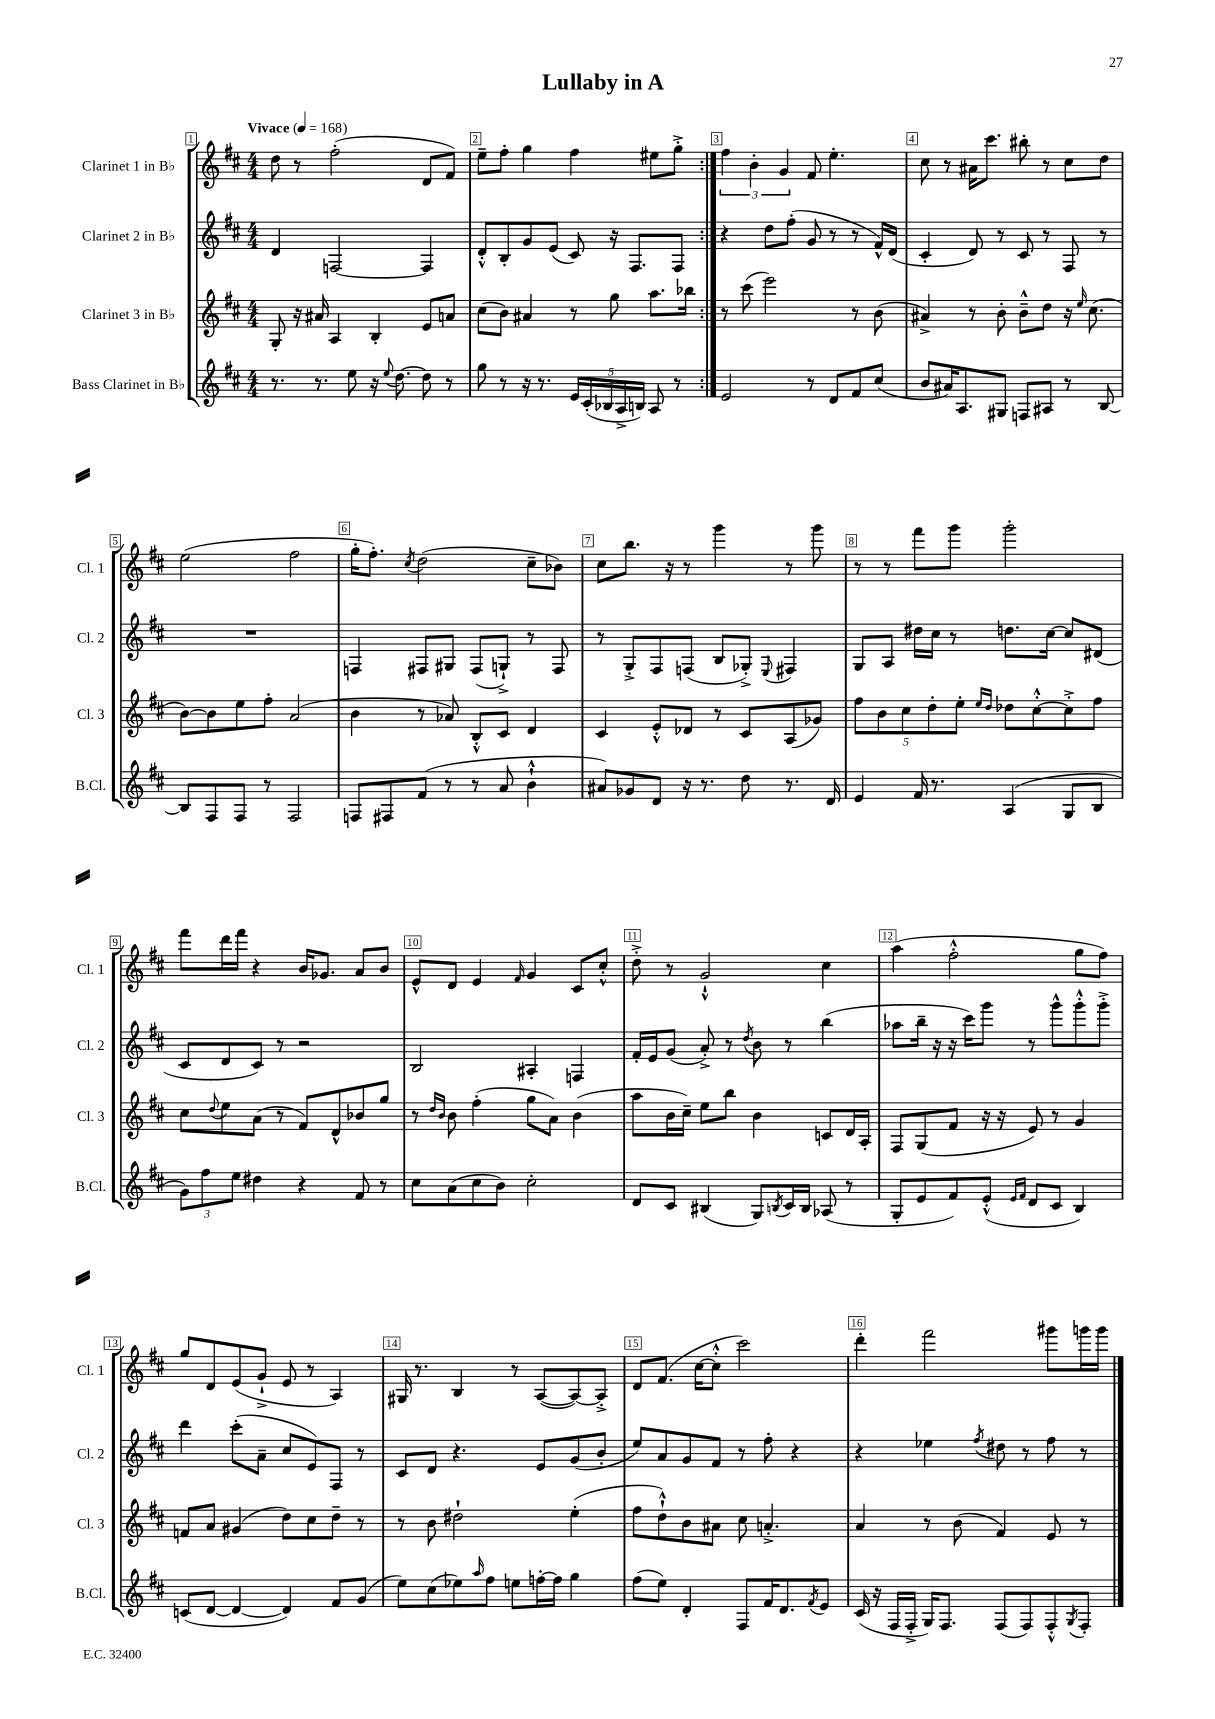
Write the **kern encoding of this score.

**kern	**kern	**kern	**kern
*part4	*part3	*part2	*part1
*staff4	*staff3	*staff2	*staff1
*I"Bass Clarinet in B♭	*I"Clarinet 3 in B♭	*I"Clarinet 2 in B♭	*I"Clarinet 1 in B♭
*I'B.Cl.	*I'Cl. 3	*I'Cl. 2	*I'Cl. 1
*clefG2	*clefG2	*clefG2	*clefG2
*k[f#c#]	*k[f#c#]	*k[f#c#]	*k[f#c#]
*M4/4	*M4/4	*M4/4	*M4/4
*MM168	*MM168	*MM168	*MM168
=1	=1	=1	=1
!	!	!	!LO:TX:a:B:t=Vivace
8.r	8G'/	4d/	8dd\
.	16r	.	8r
8.r	16a#X/	.	.
.	4A/	[2Fn/	(2ff#'\
8ee\	.	.	.
16r	4B'/	.	.
8qqee/	.	.	.
[8.dd\	.	.	.
8dd\]	8e/L	4F/]	8d/L
8r	8an/J	.	8f#/J)
=2	=2	=2	=2
8gg\	(8cc#\L	8d'^^/L	8ee~\L
8r	8b\J)	8B'/	8ff#'\J
16r	4a#X/	8g/	4gg\
8.r	.	.	.
.	.	(8e/J	.
20e/LL	8r	8c#/)	4ff#\
(20c#'/	.	.	.
20B-X/	.	.	.
.	8gg\	16r	.
20A^/	.	.	.
.	.	8.F#/L	.
20Bn/JJ)	.	.	.
8A/	8.aa\L	.	8ee#X\L
8r	.	8F#/J	8gg'^\J
.	16bb-X\Jk	.	.
=3:|!	=3:|!	=3:|!	=3:|!
2e/	8r	4r	6ff#\
.	(8ccc#\	.	.
.	.	.	6b'\
.	2eee\)	8dd\L	.
.	.	.	6g/
.	.	(8ff#'\J	.
8r	.	8g/	8f#/
8d/L	.	8r	4.ee'\
8f#/	8r	8r	.
(8cc#/J	(8b\	16f#^^/LL)	.
.	.	(16d/JJ	.
=4	=4	=4	=4
8b/L	4a#X^/)	4c#'/	8cc#\
16a#X/K)	.	.	8r
8.A/	.	.	.
.	8r	8d/)	16a#X\KL
.	.	.	8.ccc#\J
8G#X/J	8b'\	8r	.
8Fn/L	8b~^^\L	8c#/	8bb#X'\
8A#X/J	8dd\J	8r	8r
8r	16r	8F#/	8cc#\L
.	16qqee/	.	.
.	(8.cc#\	.	.
[8B/	.	8r	8dd\J
!!LO:LB:g=z
=5	=5	=5	=5
8B/L]	[8b\L)	1r	(2ee\
8F#/	8b\]	.	.
8F#/J	8ee\	.	.
8r	8ff#'\J	.	.
2F#/	(2a/	.	2ff#\
=6	=6	=6	=6
8Fn/L	4b\	4Fn/	16gg'\KL
.	.	.	8.ff#'\J)
8F#X/	.	.	.
.	.	.	8qcc#/
(8f#/J	8r	8F#X/L	(2dd\
8r	8a-X/)	8G#X/J	.
8r	8B'^^/L	(8F#/L	.
8a/	8c#/J	8Gn`^/J)	.
4b`^^\	4d/	8r	8cc#~\L
.	.	8F#/	8b-X\J)
=7	=7	=7	=7
8a#X/L)	4c#/	8r	8cc#\L
8g-X/	.	8G'^/L	8.bb\J
8d/J	8e'^^/L	8F#/	.
.	.	.	16r
16r	8d-X/J	(8Fn/J	8r
8.r	.	.	.
.	8r	8B/L	4ggg\
8dd\	8c#/L	8G-X'^/J)	.
.	.	8qqE/	.
8.r	(8A/	4F#X/	8r
.	8g-X/J)	.	8ggg\
16d/	.	.	.
=8	=8	=8	=8
4e/	10ff#\L	8G/L	8r
.	10b\	.	.
.	.	8A/J	8r
.	10cc#\	.	.
16f#/	.	16dd#X\LL	8fff#\L
.	10dd'\	.	.
8.r	.	16cc#\JJ	.
.	.	8r	8ggg\J
.	10ee'\J	.	.
.	16qqee/LL	.	.
.	16qqdd/JJ	.	.
(4A/	8dd-X\L	8.ddn\L	2ggg'\
.	[8cc#'^^\	.	.
.	.	[16cc#\Jk	.
8G/L	8cc#'^\]	8cc#/L]	.
8B/J	8ff#\J	(8d#X/J	.
!!LO:LB:g=z
=9	=9	=9	=9
12g\L)	8cc#\L	8c#/L	8fff#\L
12ff#\	.	.	.
.	8qqdd/	.	.
.	8ee\	8d/	16ddd\L
12ee\J	.	.	.
.	.	.	16fff#\JJ
4dd#X\	(8a\J	8c#/J)	4r
.	8r	8r	.
4r	8f#/L)	2r	16b/KL
.	.	.	8.g-X/J
.	8d^^/	.	.
8f#/	8b-X/	.	8a/L
8r	8gg/J	.	8b/J
=10	=10	=10	=10
8cc#\L	8r	2B/	8e^^/L
.	16qqdd/LL	.	.
.	16qqb/JJ	.	.
(8a\	8b\	.	8d/J
8cc#\	(4ff#'\	.	4e/
8b\J)	.	.	.
.	.	.	16qqf#/
2cc#'\	8gg\L	4A#X'/	4g/
.	8a\J)	.	.
.	(4b\	4Fn/	8c#/L
.	.	.	8cc#'^^/J
=11	=11	=11	=11
8d/L	8aa\L	16f#'/LL	8dd'^\
.	.	16e/J	.
8c#/J	16b\L	(8g/J	8r
.	16cc#~\JJ)	.	.
(4B#X/	8ee\L	8a'^/)	2g`^^/
.	8bb\J	8r	.
.	.	8qdd/	.
8G/L)	4b\	8b\	.
8qBn/	.	.	.
16c#/L	.	8r	.
16B/JJ	.	.	.
(8A-X/	8cn/L	(4bb\	4cc#\
8r	16d/L	.	.
.	16A'/JJ	.	.
=12	=12	=12	=12
8G'/L	8F#/L	8aa-X\L	(4aa\
8e/	(8G/	16bb~\Jk	.
.	.	16r	.
8f#/)	8f#/J	16r	2ff#'^^\
.	.	16ccc#\KL)	.
(8e'^^/J	16r	8ggg\J	.
.	16r	.	.
16qqe/LL	.	.	.
16qqf#/JJ	.	.	.
8d/L	8e/)	8r	.
8c#/J	8r	8ggg^^\L	.
4B/)	4g/	8ggg'^^\	8gg\L
.	.	8ggg'^\J	8ff#\J)
!!LO:LB:g=z
=13	=13	=13	=13
(8cn/L	8fn/L	4ddd\	8gg/L
[8d/J	8a/J	.	8d/
4d/_	(4g#X/	(8ccc#'\L	(8e/
.	.	8a~\J	8g`^/J
4d/])	8dd\L)	8cc#/L	8e/
.	8cc#\	8e/)	8r
8f#/L	8dd~\J	8F#/J	4A/)
(8g/J	8r	8r	.
=14	=14	=14	=14
8ee\L)	8r	8c#/L	16G#X/
.	.	.	8.r
(8cc#\	8b\	8d/J	.
8ee-X\)	2dd#X`\	4.r	4B/
16qqaa/	.	.	.
8ff#\J	.	.	.
8een\L	.	.	8r
[16ffn'\L	.	8e/L	([8A/L
16ff\JJ]	.	.	.
4gg\	(4ee'\	(8g/	8A/_)
.	.	8b'/J	8A'^/J]
=15	=15	=15	=15
(8ff#\L	8ff#\L	8ee/L)	8d/L
8ee\J)	8dd`^^\)	8a/	(8.f#/J
4d'/	8b\	8g/	.
.	.	.	[16cc#\KL
.	8a#X\J	8f#/J	8cc#'^^\J]
8F#/L	8cc#\	8r	2ccc#\)
16f#/K	4.an'^/	8ff#'\	.
8.d/	.	.	.
.	.	4r	.
8qf#/	.	.	.
8e/J	.	.	.
=16	=16	=16	=16
(16c#/	4a/	4r	4ddd'\
16r	.	.	.
16F#/LL	.	.	.
16F#'^/JJ	.	.	.
16G/KL)	8r	4ee-X\	2fff#\
8.F#/J	.	.	.
.	(8b\	.	.
.	.	8qff#/	.
(8F#/L	4f#/)	8dd#X\	.
8F#/)	.	8r	.
8F#'^^/	8e/	8ff#\	8ggg#X\L
8qG/	.	.	.
8F#'/J	8r	8r	16gggn\L
.	.	.	16ggg\JJ
==	==	==	==
*-	*-	*-	*-
